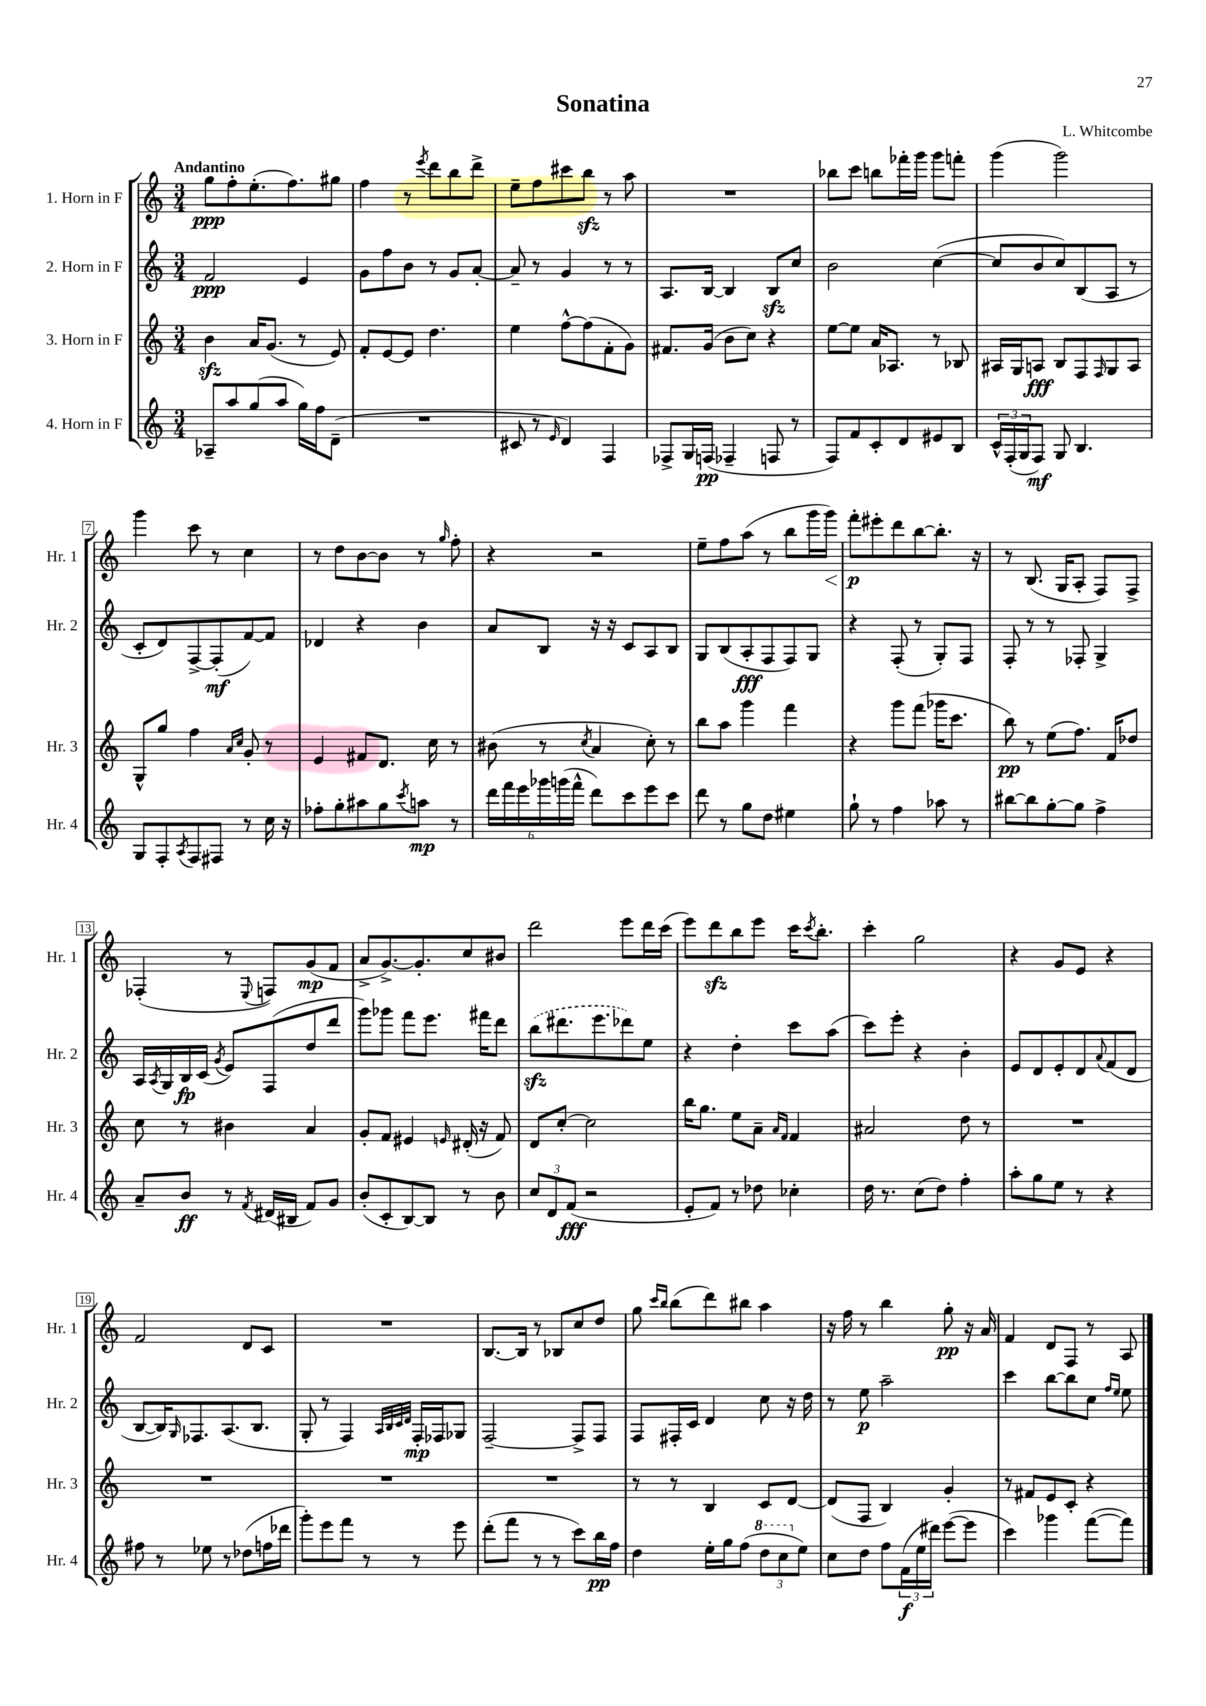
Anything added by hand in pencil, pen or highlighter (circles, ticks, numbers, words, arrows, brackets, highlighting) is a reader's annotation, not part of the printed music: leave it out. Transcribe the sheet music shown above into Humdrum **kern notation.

**kern	**kern	**kern	**kern
*staff4	*staff3	*staff2	*staff1
*clefG2	*clefG2	*clefG2	*clefG2
*k[]	*k[]	*k[]	*k[]
*M3/4	*M3/4	*M3/4	*M3/4
8A-~	4b	2f	8gg
8aa	.	.	8ff'
(8gg	16a	.	(8.ee'
.	(8.g	.	.
8aa	.	.	.
.	.	.	8.ff)
16gg)	8r	4e	.
16ff	.	.	.
(8d~	8e)	.	8gg#
=	=	=	=
2.r	8f'	8g	4ff
.	[8e	8ff	.
.	8e]	8b	8r
.	.	.	8qeee
.	4.dd	8r	8ddd
.	.	8g	8bb
.	.	[8a'	8ddd^
=	=	=	=
8c#	4ee	8a~]	8ee~
8r	.	8r	8ff
16qqe	.	.	.
4d)	[8ff^^	4g	8ccc#
.	(8ff]	.	8bb
4F	8f'	8r	8r
.	8g)	8r	8aa
=	=	=	=
8F-^	8.f#	8.A	2.r
16G	.	.	.
(16F	(16g	[16B	.
4F-~	8b	4B]	.
.	8cc)	.	.
8F	4r	8B	.
8r	.	8cc	.
=	=	=	=
8F)	[8ee	2b	8bb-
8f	8ee]	.	8ccc
8c'	16a	.	8bb
.	8.A-	.	.
8d	.	.	16fff-'
.	.	.	16ggg
8e#	8r	([4cc	8ggg
8B	8B-	.	8fff'
=	=	=	=
24c^^	16A#	8cc]	(4ggg
(24F'	.	.	.
.	16G	.	.
24G	.	.	.
8F)	8A	8b	.
8G	8B	8cc)	2ggg)
4.B	8F	(8B	.
.	16qqF	.	.
.	8G	8A	.
.	8A	8r	.
=	=	=	=
8G	8G^^	8c'	4ggg
8F'	8gg	8d)	.
8qA	.	.	.
8F	4ff	[8F^	8ccc
8F#	.	(8F']	8r
.	16qqa	.	.
.	16qqcc	.	.
8r	8g'	[8f)	4cc
16cc	8r	8f]	.
16r	.	.	.
=	=	=	=
8ff-'	4e	4d-	8r
8gg'	.	.	8dd
8aa#	8f#	4r	[8b
8gg	8.d	.	8b]
8qccc	.	.	.
8aa	.	4b	8r
.	16cc	.	.
.	.	.	16qqgg
8r	8r	.	8ff'
=	=	=	=
24ddd	(8b#	8a	4r
24fff	.	.	.
24eee	.	.	.
24ggg-	8r	8B	.
(24ggg	.	.	.
24fff^^	.	.	.
.	8qcc	.	.
8ddd)	4a	16r	2r
.	.	16r	.
8ccc	.	8c	.
8eee	8cc')	8A	.
8ccc	8r	8B	.
=	=	=	=
8ddd	8bb	8G	8ee~
8r	8aa	(8B	8ff
8gg	4ggg	8A'	(8aa
8dd	.	8F	8r
4ee#	4fff	8F)	8bb
.	.	8G	16ggg
.	.	.	16ggg)
=	=	=	=
8gg`	4r	4r	8fff'
8r	.	.	8eee#'
4ff	8ggg	(8F'	8ddd
.	(8fff	8r	[8bb
8aa-	16ggg-	8G')	8.bb']
.	8.ccc	.	.
8r	.	8F	.
.	.	.	16r
=	=	=	=
[8bb#	8bb)	8F'	8r
8bb#]	8r	8r	(8.B
[8gg'	(8ee	8r	.
.	.	.	16G
8gg]	8.ff)	8F-'	8A'
4ff^	.	4G^	8F)
.	16f	.	.
.	8dd-	.	8F^
=	=	=	=
8a~	8cc	16A	(4F-'
.	.	8qA	.
.	.	16G	.
8b	8r	16B	.
.	.	(16c	.
.	.	8qg	.
8r	4b#	8e)	8r
8qf	.	.	8qqE
(16d#	.	(8F	8F)
16B#	.	.	.
8f)	4a	8dd	(8g
8g	.	8ddd	8f
=	=	=	=
(8b'	8g'	8ggg)	8a^
8c'	8f	8ggg-	[8.g^)
[8B)	4e#	8fff	.
.	.	.	8.g']
8B]	.	8.eee	.
.	16qqe	.	.
8r	(16d#'	.	8cc
.	16r	16fff#	.
8b	8f)	8ddd	8b#
=	=	=	=
12cc	8d	(8bb	2ddd
12d	.	.	.
.	[8cc'	8.ddd#	.
(12f	.	.	.
2r	2cc]	.	.
.	.	8.eee	.
.	.	8ddd-)	8eee
.	.	8ee	16ddd
.	.	.	(16ccc
=	=	=	=
8e'	16bb	4r	8eee)
.	8.gg	.	.
8f)	.	.	8ddd
8r	8ee	4dd'	8bb
8dd-	8a~	.	8eee
.	16qqa	.	.
.	16qqf	.	.
4cc-'	4f	8ccc	16ccc
.	.	.	8qccc
.	.	.	8.bb'
.	.	(8aa	.
=	=	=	=
16dd	2a#	8ccc)	4ccc'
8.r	.	.	.
.	.	8eee'	.
(8cc	.	4r	2gg
8dd)	.	.	.
4ff'	8dd	4b'	.
.	8r	.	.
=	=	=	=
8aa'	2.r	8e	4r
8gg	.	8d	.
8ee	.	8e'	8g
8r	.	8d	8e
.	.	8qqa	.
4r	.	(8f	4r
.	.	8d	.
=	=	=	=
8ff#	2.r	[8B	2f
8r	.	16B])	.
.	.	16qqG	.
.	.	8.F-	.
8ee-	.	.	.
8r	.	(8.A	.
(8dd-	.	.	8d
.	.	8.B	.
16ff	.	.	8c
16ddd-	.	.	.
=	=	=	=
8ggg')	2.r	8G'	2.r
8eee	.	8r	.
8fff	.	4F)	.
8r	.	.	.
.	.	32qqA	.
.	.	32qqB	.
.	.	32qqc	.
.	.	32qqd	.
8r	.	16F'	.
.	.	16F-	.
8eee	.	8G-	.
=	=	=	=
(8ddd'	2.r	[2F~	[8.B
8fff	.	.	.
.	.	.	16B]
8r	.	.	8r
8r	.	.	8B-
8ccc)	.	8F^]	8cc
16bb	.	8F	8dd
16ff	.	.	.
=	=	=	=
4dd	8r	8F	8gg
.	.	.	16qqccc
.	.	.	16qqbb
.	8r	16F#'	(8bb
.	.	16c	.
16ee'	4B	4d	8ddd)
16gg	.	.	.
(8ff	.	.	8bb#
12ddd	8c	8cc	4aa
12ccc	.	.	.
.	[8d	16r	.
12ee)	.	.	.
.	.	16dd	.
=	=	=	=
8cc	(8d]	8r	16r
.	.	.	16ff
8dd	8F	8ee	8r
8ff	4B)	2aa~	4bb
(24f	.	.	.
24ee	.	.	.
24ddd#)	.	.	.
([8eee	4g'	.	8gg'
8eee]	.	.	16r
.	.	.	16a
=	=	=	=
4ccc)	8r	4ccc	4f
.	8f#	.	.
4ggg-	8e	[8bb	8d
.	8c'	8bb]	8F
([8fff	4r	8cc	8r
.	.	16qqff	.
.	.	16qqee	.
8fff])	.	8ee	8A
==	==	==	==
*-	*-	*-	*-
